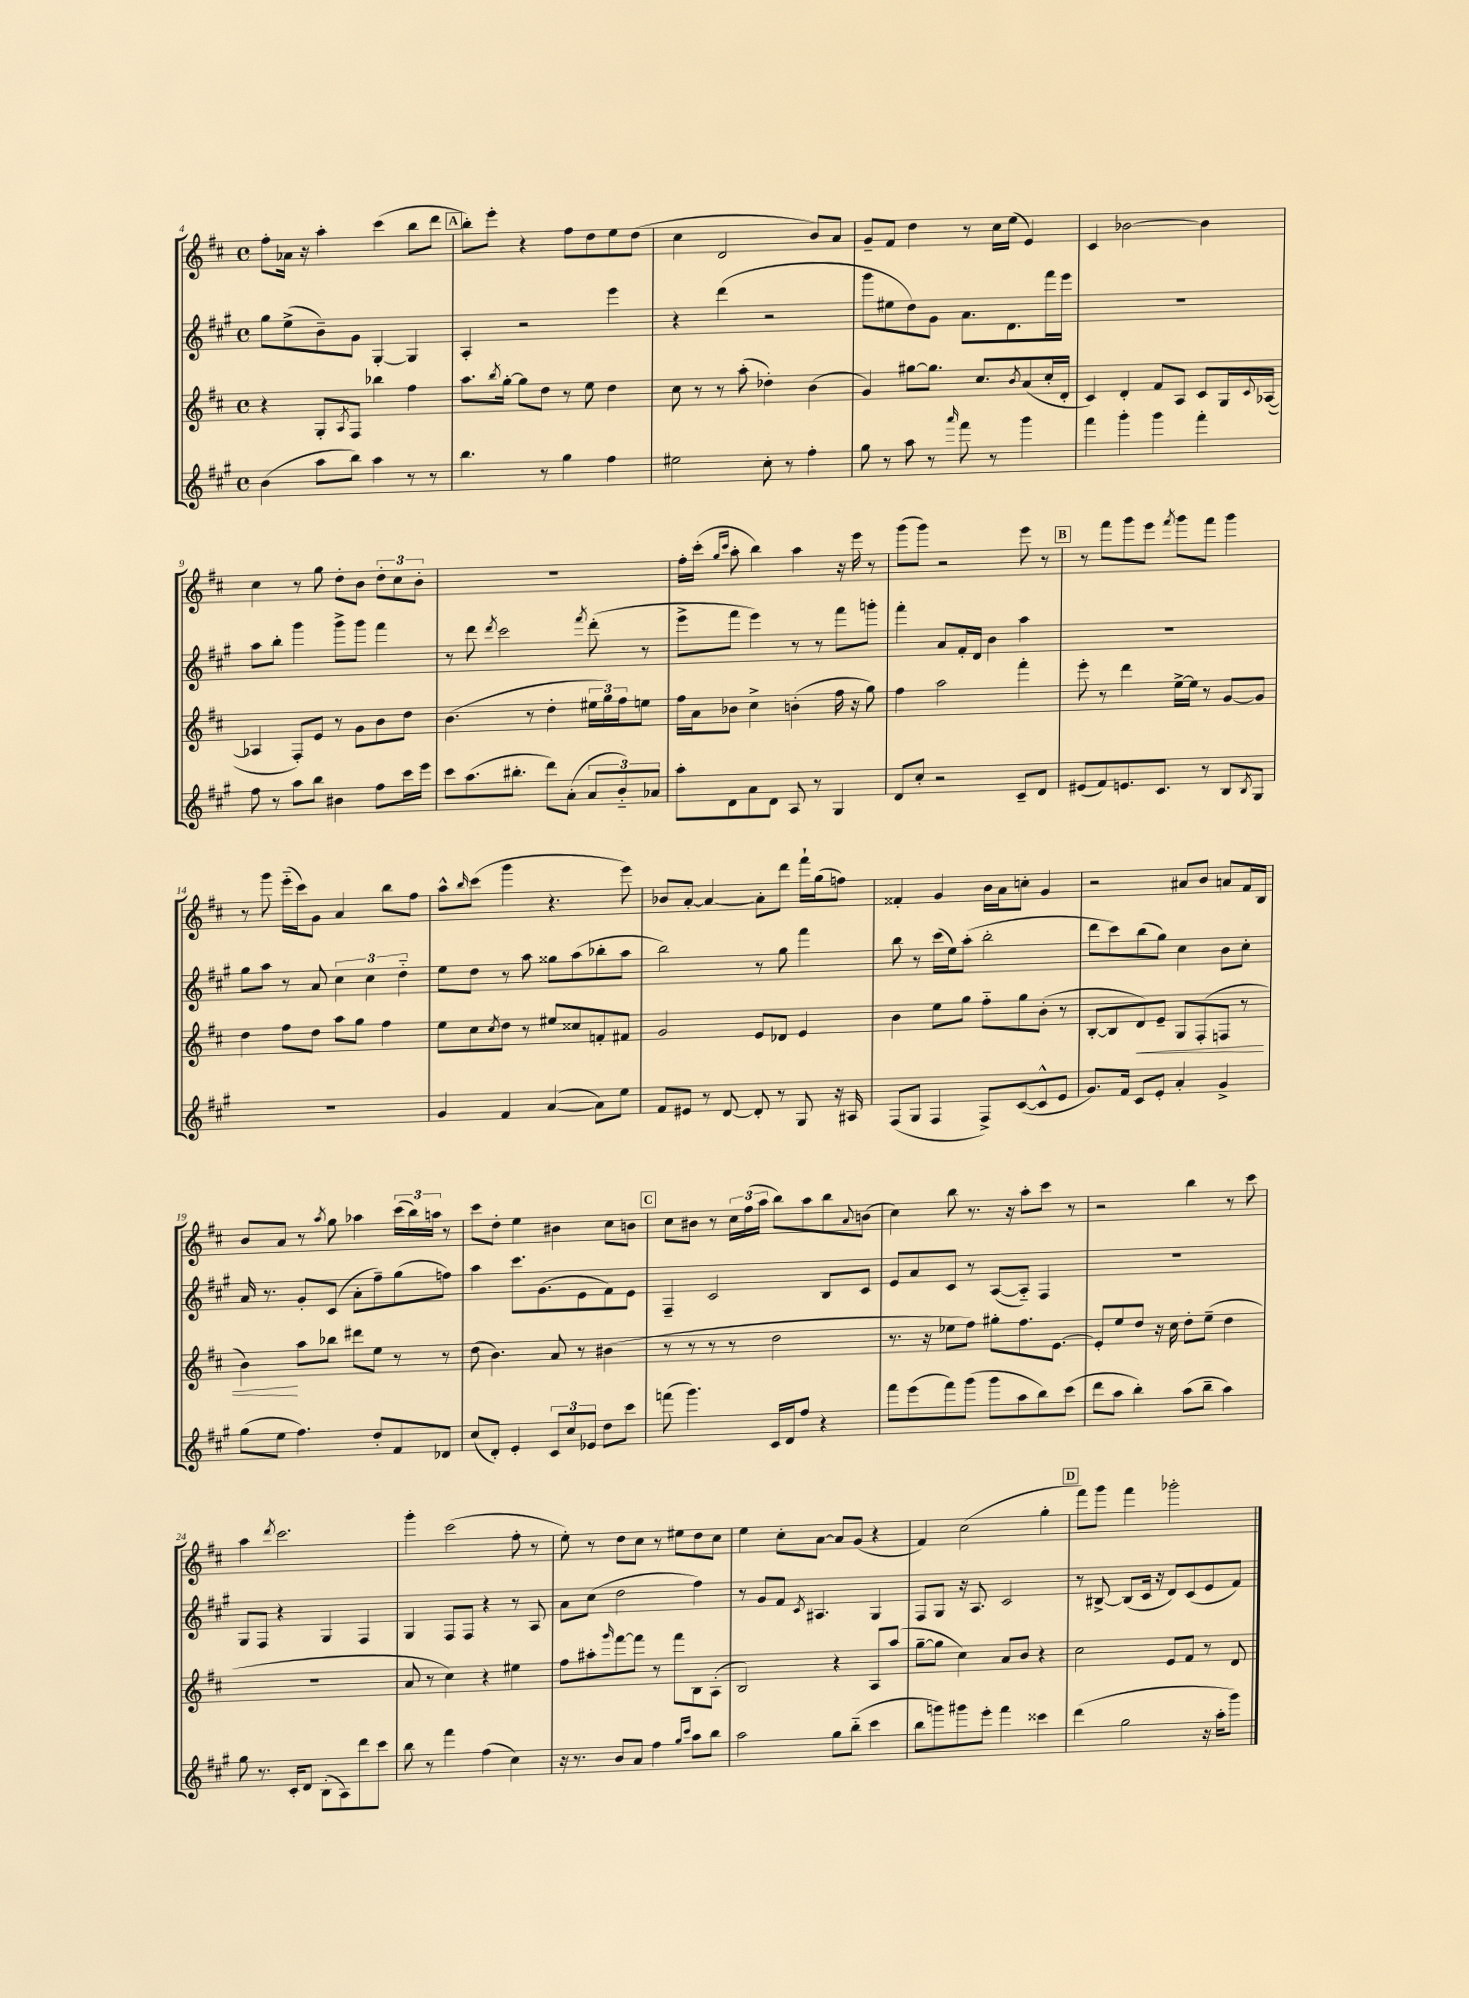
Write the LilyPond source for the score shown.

<<
\new StaffGroup <<
\new Staff = "s0" {
    \clef treble \key d \major \defaultTimeSignature \time 4/4
    fis''8-. aes'16 r16 a''4-. cis'''4( b''8 d'''8 |
    \mark \markup { \box "A" } b''8-.) e'''8-. r4 fis''8 d''8 e''8 d''8( |
    cis''4 d'2 b'8) a'8 |
    g'8-- fis'8 d''4 r8 cis''16 e''16( e'4) |
    cis'4 bes'2~ bes'4 |
    cis''4 r8 g''8 d''8-. b'8 \tuplet 3/2 { d''8-. cis''8 b'8-. } |
    R1 |
    fis''16-. cis'''16-.( \grace { g''16 cis'''16 } a''8-. b''4) a''4 r16 e'''16 r8 |
    g'''8( g'''8) r2 e'''8 r8 |
    \mark \markup { \box "B" } r8 fis'''8 g'''8 e'''8 \acciaccatura { fis'''8 } g'''8 fis'''8 g'''4 |
    r8 g'''8 e'''16-_( cis'''16) g'8 a'4 b''8 fis''8 |
    a''8-^ \grace { b''16 } cis'''8( g'''4 r4. e'''8) |
    bes'8 a'8~-. a'4~ a'8-. d'''8 fis'''16-! g''16( f''8) |
    fisis'4-. g'4 b'16 a'16 c''8-. g'4 |
    r2 ais'8 b'8 a'8 fis'16 b16 |
    b'8 a'8 r8 \acciaccatura { a''8 } g''8 aes''4 \tuplet 3/2 { cis'''16( b''16) a''16 } r8 |
    cis'''8 d''8-. e''4 bis'4 cis''8 b'8 |
    \mark \markup { \box "C" } cis''8 bis'8 r8 \tuplet 3/2 { cis''16 fis''16( a''16 } b''8) a''8 b''8 \appoggiatura { a'8 } b'8( |
    cis''4) b''8 r8. r16 a''8-. cis'''8 r8 |
    r2 b''4 r8 cis'''8 |
    a''4 \acciaccatura { d'''8 } cis'''2. |
    g'''4-. cis'''2( fis''8-. r8 |
    e''8-.) r8 d''8 cis''8 r8 eis''8 d''8 cis''8 |
    e''4 cis''8-. a'8~ a'8 g'8( r4 |
    fis'4) cis''2( g''4-. |
    \mark \markup { \box "D" } fis'''8) g'''8 fis'''4 ges'''2-. \bar "|." |
}
\new Staff = "s1" {
    \clef treble \key a \major \defaultTimeSignature \time 4/4
    gis''8 e''8->( b'8--) gis'8 gis4~-. gis4 |
    \mark \markup { \box "A" } a4-. r2 e'''4 |
    r4 d'''4( r2 |
    gis'''8 eis''8 d''8) gis'8 a'8. d'8. fis'''16 e'''16 |
    R1 |
    a''8 b''8-. gis'''4 gis'''8-> gis'''8 fis'''4 |
    r8 d'''8 \acciaccatura { d'''8 } cis'''2 \acciaccatura { fis'''8 } d'''8-.( r8 |
    e'''8-> fis'''8 e'''4) r8 r8 fis'''8 g'''8-. |
    fis'''4-. a'8 fis'16-. d'16 b'4 a''4 |
    \mark \markup { \box "B" } R1 |
    gis''8 a''8 r8 a'8 \tuplet 3/2 { cis''4 cis''4 d''4-_ } |
    e''8 d''8 r8 a''8 gisis''8 a''8( bes''8-. a''8 |
    b''2) r8 gis''8 fis'''4 |
    b''8 r8 cis'''16( e''16) a''8-.( b''2-. |
    d'''8 cis'''8) b''8( gis''8) cis''4 b'8 cis''8-. |
    a'16 r8. gis'8-. cis'8( a'8-. fis''8--) gis''8( f''8) |
    a''4 cis'''8. gis'8.( e'8 fis'8) e'8 |
    \mark \markup { \box "C" } fis4-- cis'2 b8 cis'8 |
    e'8 a'8 cis'8 r8 a8~( a8-_) fis4 |
    R1 |
    gis8 fis8 r4 gis4 fis4 |
    gis4 fis8 fis8 r4 r8 a8 |
    a'8 cis''8( d''2 fis''4) |
    r8 gis'8 fis'8 \acciaccatura { cis'8 } ais4. gis4 |
    fis8 gis8 r16 a8. cis'2 |
    \mark \markup { \box "D" } r8 bis8~-> bis8( cis'16 r16 d'8) cis'8( e'8 fis'8) \bar "|." |
}
\new Staff = "s2" {
    \clef treble \key d \major \defaultTimeSignature \time 4/4
    r4 g8-. \acciaccatura { a8 } fis8 bes''4 fis''4 |
    \mark \markup { \box "A" } a''8. \acciaccatura { b''8 } g''16~-. g''8 d''8 r8 e''8 d''4 |
    cis''8 r8 r8 a''8-.( des''4-.) b'4( |
    g'4) gis''8~ gis''8. cis''8. \acciaccatura { b'8 } a'8( cis''16-. d'16-. |
    cis'4) d'4-. fis'8 a8 cis'8 g16 \appoggiatura { cis'8 } aes16~( |
    aes4 fis8-.) e'8 r8 g'8 b'8 d''8 |
    b'4.( r8 d''4-. \tuplet 3/2 { eis''16 g''16) fis''16 } e''8 |
    fis''16 a'16 bes'8 cis''4-> b'4-.( fis''16 r16 g''8) |
    fis''4 a''2 fis'''4-. |
    \mark \markup { \box "B" } e'''8-. r8 d'''4 e''16~-> e''16 r8 g'8~ g'8 |
    d''4 fis''8 d''8 a''8 g''8 fis''4 |
    e''8 cis''8 \acciaccatura { cis''8 } d''8 r8 eis''8 cisis''8 f'8-. fis'8 |
    g'2 e'8 des'8 e'4 |
    b'4 e''8 g''8 fis''8-_ g''8 b'8-.( r8 |
    b8~-. b8 d'8\<) e'8-- g8 fis8-.( f8 r8 |
    b'4\!) a''8 bes''8 dis'''8 e''8 r8 r8 |
    d''8( b'4.) a'8 r8 bis'4( |
    \mark \markup { \box "C" } r8 r8 r8 r8 d''2 |
    r8. r16 ees''8 fis''8) gis''8-. fis''8. e'8.~ |
    e'8-. e''8 d''8 r16 cis''16 d''8-. e''8--( d''4 |
    R1 |
    a'8 r8 cis''4) r4 eis''4 |
    fis''8 ais''8-. \grace { g'''16 } fis'''8~ fis'''8 r8 fis'''8 b8 a8-.( |
    b2) r4 a8 a''8( |
    g''8~-- g''8 cis''4) a'8 b'8 r4 |
    \mark \markup { \box "D" } cis''2 e'8 fis'8 r8 d'8 \bar "|." |
}
\new Staff = "s3" {
    \clef treble \key a \major \defaultTimeSignature \time 4/4
    b'4( a''8 b''8) a''4 r8 r8 |
    \mark \markup { \box "A" } b''4. r8 gis''4 fis''4 |
    eis''2 cis''8-. r8 fis''4-. |
    gis''8 r8 a''8 r8 \grace { a'''16 } fis'''8 r8 gis'''4 |
    fis'''4 gis'''4-. gis'''4 fis'''4-. |
    fis''8 r8 a''8 b''8 bis'4 fis''8 cis'''16 e'''16 |
    cis'''8 a''8.( bis''8.-. d'''8) a'8-.( \tuplet 3/2 { a'8 b'8-_) aes'8 } |
    a''8-. d'8 a'8 d'8 a8 r8 gis4 |
    d'8 cis''8-. r2 cis'8-- d'8 |
    \mark \markup { \box "B" } eis'8( fis'8) e'8. cis'8. r8 b8 \acciaccatura { b8 } gis8 |
    R1 |
    gis'4 fis'4 a'4~( a'8) e''8 |
    fis'8 eis'8 r8 d'8~ d'8-. r8 gis8 r16 ais16 |
    fis8( gis8 fis4 fis8->) cis'8~( cis'8-^ e'8 |
    gis'8.) fis'16 cis'8 e'8-. a'4-. gis'4-> |
    gis''8( e''8 fis''4.) d''8-. fis'8 des'8 |
    cis''8( d'8-.) e'4-. \tuplet 3/2 { cis'8 cis''8 ees'8 } d''8 cis'''8 |
    \mark \markup { \box "C" } f'''8( gis'''4.) cis'16 d'16 fis''8 r4 |
    fis'''8 e'''8( fis'''8) gis'''8( gis'''8 a''8 b''8) cis'''8( |
    d'''8 a''8 b''4-.) a''8( b''8-- a''4) |
    gis''8 r8. cis'16-. d'8 b8-.( a8) d'''8 cis'''8 |
    b''8 r8 fis'''4 fis''4( cis''4) |
    r16 r8. b'8 a'8 fis''4 \grace { gis''16 cis'''16 } a''8 b''8 |
    a''2 gis''8 b''8-_( cis'''4 |
    b''8 g'''8) gis'''8 e'''8-. fis'''4 cisis'''4 |
    \mark \markup { \box "D" } d'''4( gis''2 r16 a''16-. gis'''8) \bar "|." |
}
>>
>>
\layout { \context { \Score currentBarNumber = #4 } }
